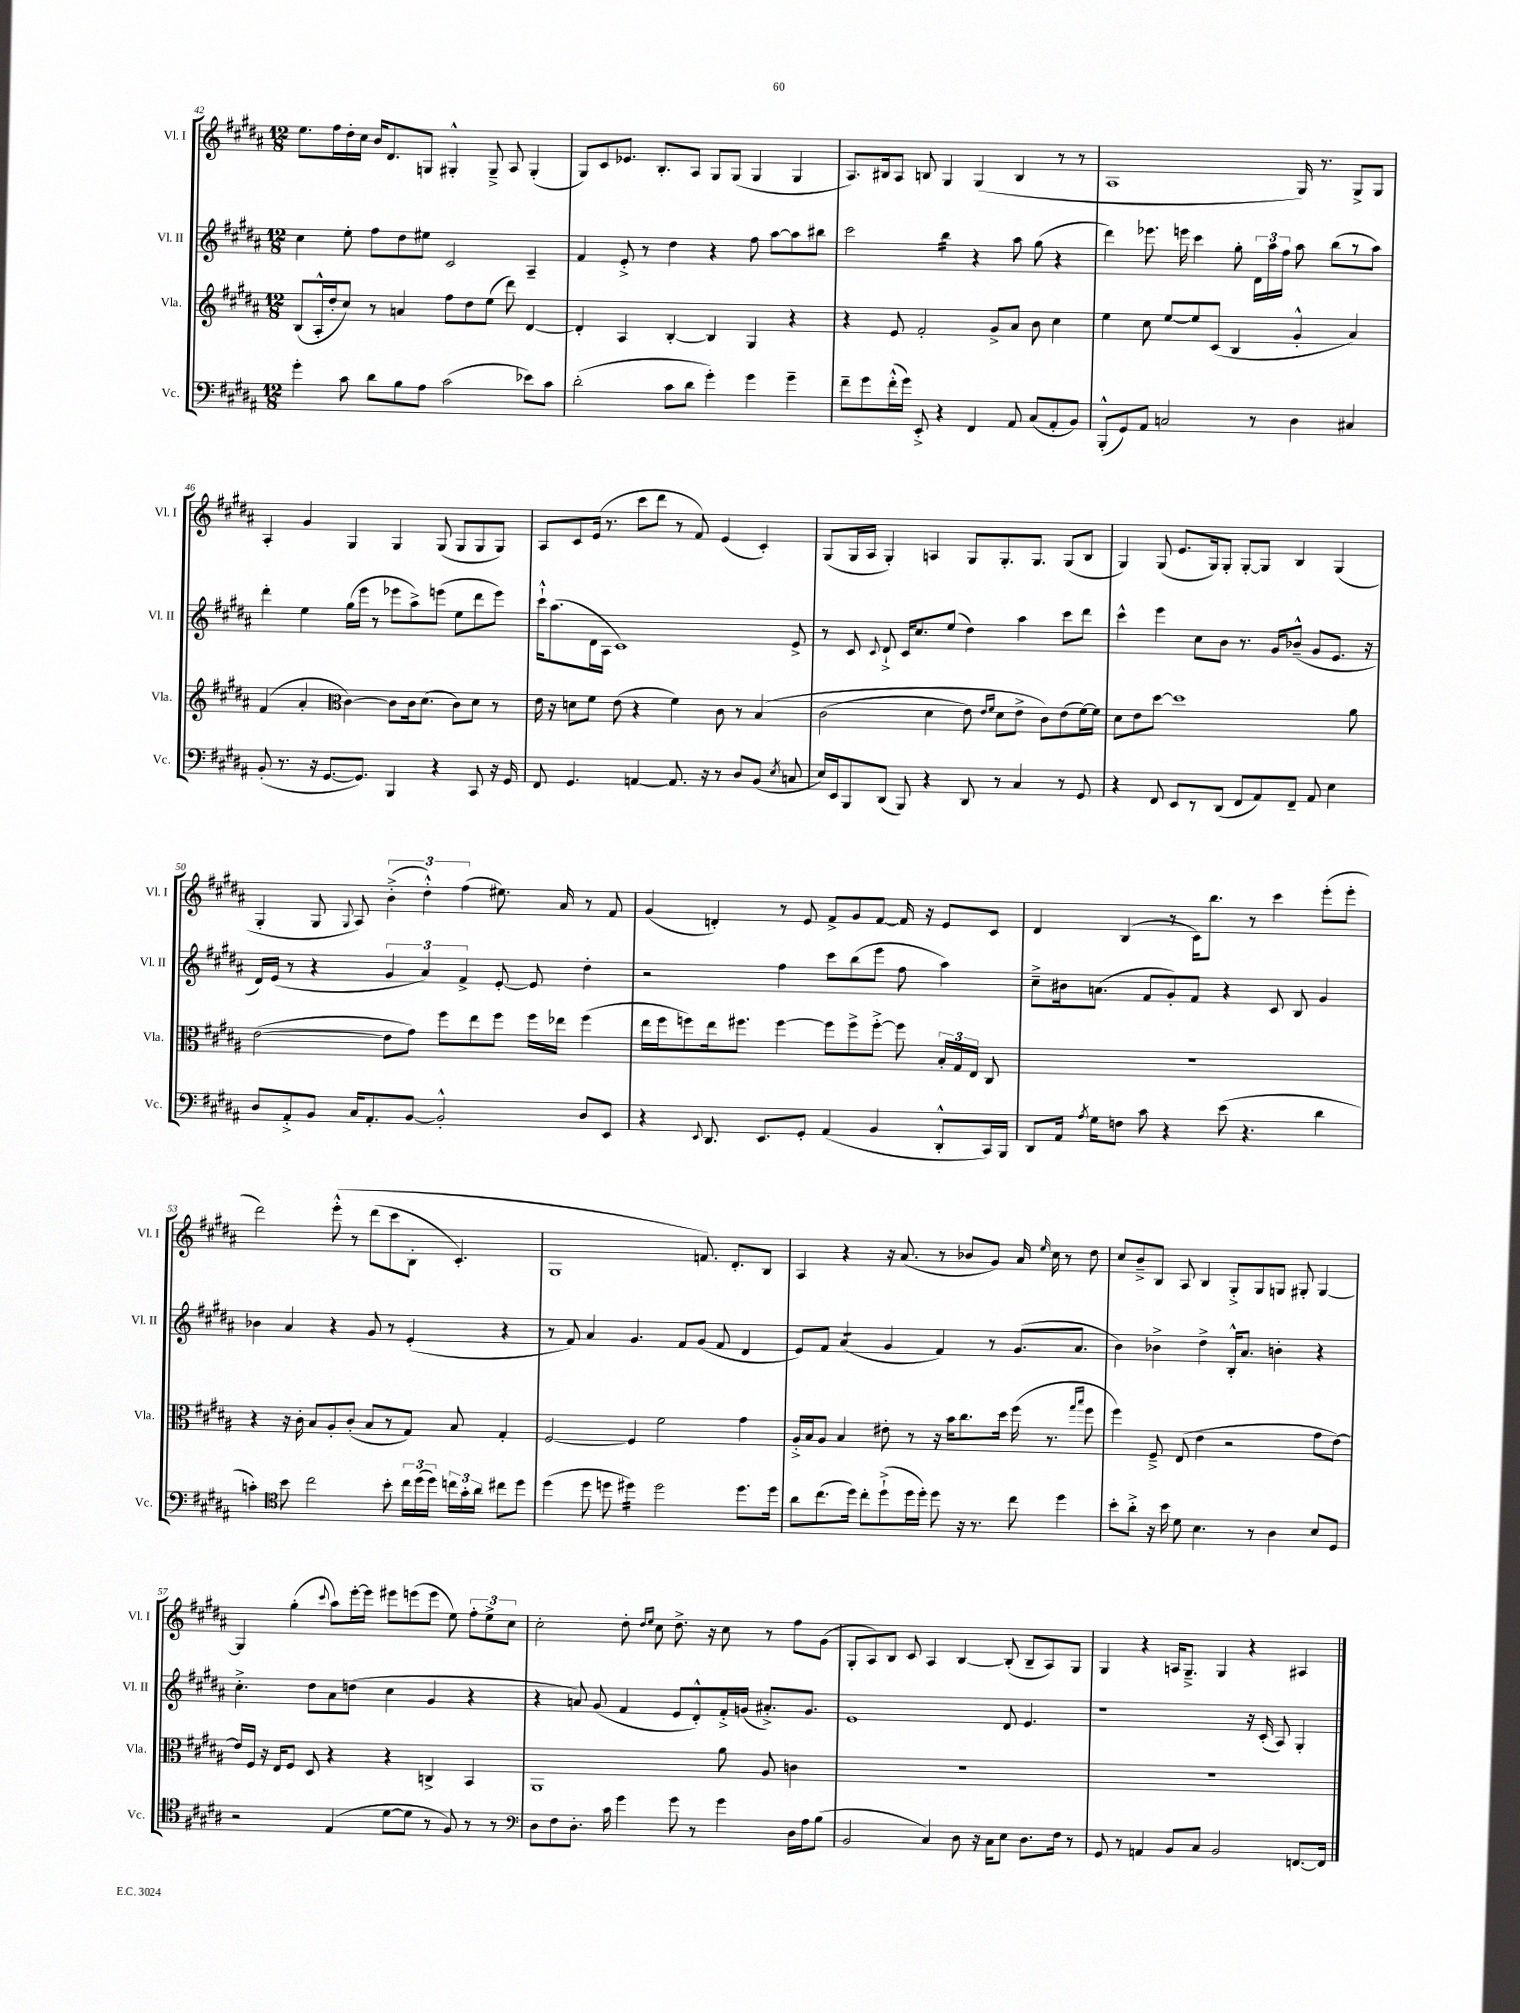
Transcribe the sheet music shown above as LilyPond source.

<<
\new StaffGroup <<
\new Staff = "s0" \with { instrumentName = "Vl. I" shortInstrumentName = "Vl. I" } {
    \clef treble \key b \major \numericTimeSignature \time 12/8
    \autoBeamOff e''8.[ fis''16 dis''16-. cis''16] b'16[ dis'8. g8] gis4-.-^ gis8---> ais8 gis4-.( |
    gis8[) cis'8 ees'8.] b8.[-. ais8] gis8[ gis8]( gis4 gis4 |
    ais8.[) bis16 ais8] b8 gis4 gis4( b4 r8 r8 |
    ais1 gis16) r8. gis8[-> gis8] |
    ais4-. gis'4 gis4 gis4 gis8( gis8[ gis8 gis8]) |
    ais8[ cis'8 e'16]( r8. cis'''8[ dis'''8] r8 fis'8) e'4( cis'4-.) |
    gis8[( gis16 ais16] gis4-.) a4 gis8[ gis8.-. gis8.] gis8[( b8] |
    gis4) gis8( e'8.[ gis16) gis8]-. gis8[~-. gis8] b4 gis4( |
    gis4-. gis8 \appoggiatura { gis8 } ais8) \tuplet 3/2 { b'4-.->( dis''4-.-^) fis''4( } eis''8.) ais'16 r8 fis'8 |
    gis'4( d'4-.) r8 e'8 fis'8[-> gis'8 fis'8]~ fis'16 r16 e'8[ cis'8] |
    dis'4 b4( r8 cis'16[) b''8.] r8 cis'''4 e'''8[-.( e'''8]-. |
    dis'''2) e'''8-.-^\( r8 dis'''8[( cis'''8 b8]-. cis'4.-.) |
    gis1 f'8.\) dis'8.[-. b8] |
    ais4 r4 r16 ais'8.( r8 bes'8[ gis'8]) ais'16 \grace { e''16 } cis''16 r8 dis''8 |
    cis''8[ b'8---> b8] ais8 b4 gis8[-.-> gis8 g8] gis8-. gis4~ |
    gis4 gis''4-.( \appoggiatura { cis'''8 } ais''8[) e'''16~-. e'''16] eis'''8[ e'''8( e'''8] e''8) \tuplet 3/2 { fis''8[-. e''8-> cis''8] } |
    cis''2-. dis''8-. \grace { dis''16[ e''16] } cis''8 dis''8.-> r16 cis''8 r8 fis''8[ gis'8]( |
    gis8[-. ais8) b8] cis'8 ais4 b4~ b8-.( b8[-- ais8) gis8] |
    gis4 r4 a16[ gis8.]---> gis4 r4 ais4 \bar "|." |
}
\new Staff = "s1" \with { instrumentName = "Vl. II" shortInstrumentName = "Vl. II" } {
    \clef treble \key b \major \numericTimeSignature \time 12/8
    \autoBeamOff cis''4 e''8-. fis''8[ dis''8 eis''8] cis'2 ais4-- |
    fis'4 e'8-.-> r8 dis''4 r4 fis''8 ais''8[~ ais''8 bis''8] |
    cis'''2 b''4:16 r4 ais''8 gis''8( r4 |
    dis'''4) ees'''8. e'''16 cis'''4 gis''8-. \tuplet 3/2 { dis'16[ ais''16 fis''16] } ais''8 b''8[( r8 ais''8]) |
    dis'''4-. e''4 gis''16[( e'''16] r8 ees'''8[ ais''8->) e'''8]( e''8[ dis'''8 e'''8]) |
    cis'''16[-!-^ ais''8.( dis'16 ais16] cis'1) e'8-> |
    r8 cis'8 \appoggiatura { cis'8 } dis'8-!-> cis'16[ cis''8. e''8]( dis''4) ais''4 cis'''8[ dis'''8] |
    cis'''4-^ e'''4 cis''8[ b'8] r8. gis'16[ bes'8]---^( gis'8[ e'8.] r16 |
    dis'16[) e'16]( r8 r4 \tuplet 3/2 { gis'4 ais'4) fis'4-> } e'8~-. e'8 dis''4-. |
    r2 fis''4 cis'''8[ b''8( e'''8] fis''8 ais''4) |
    cis''8[---> bis'16 a'8.]( fis'8[ gis'8-.) fis'8] r4 cis'8 b8 gis'4 |
    bes'4 ais'4 r4 gis'8 r8 e'4-.( r4 |
    r8 fis'8) ais'4 gis'4. fis'8[ gis'8]( fis'8 dis'4 |
    e'8[) fis'8] ais'4:8( gis'4 fis'4) r8 gis'8.[( ais'8.] |
    b'4) bes'4-> dis''4-> b16[-.-^ ais'8.] b'4-. r4 |
    cis''4.-.-> dis''8[ ais'8 d''8]( cis''4 gis'4 r4 |
    r4 a'8) gis'8( fis'4 e'8[ dis'8-.-^) fis'16-.-> g'16]( ais'8.[-.->) g'8.] |
    e'1 dis'8 e'4. |
    r1 r16 cis'16-.( ais8) gis4-. \bar "|." |
}
\new Staff = "s2" \with { instrumentName = "Vla." shortInstrumentName = "Vla." } {
    \clef treble \key b \major \numericTimeSignature \time 12/8
    \autoBeamOff b8[( ais16-.-^ dis''16-. cis''8]) r8 a'4 fis''8[ dis''8 e''8]( dis'''8) dis'4~ |
    dis'4-. ais4 b4~-. b4 gis4 r4 |
    r4 e'8 fis'2-. gis'8[-> ais'8] b'8 cis''4 |
    e''4 cis''8 e''8[~ e''8 cis'8]( b4 gis'4-.-^ ais'4) |
    fis'4( ais'4-. \clef alto cis'4~) cis'8[ cis'16 dis'8.]( cis'8[) dis'8] r8 |
    e'16 r16 d'8[ fis'8] e'8( r4 fis'4) cis'8 r8 b4\( |
    cis'2( dis'4 e'8) \grace { e'16[ fis'16] } dis'8[ e'8]-> cis'8[\) e'8( fis'16~) fis'16] |
    dis'8[ e'8 dis''8]~ dis''1 ais'8 |
    e'2~( e'8[ gis'8]) fis''8[ e''8 fis''8] fis''16[ ees''16] fis''4( |
    e''16[ fis''16 f''8) e''16 fis''8.] fis''4~ fis''8[ fis''8-> fis''8]~-.-> fis''8 \tuplet 3/2 { b16[-. gis16 e16] } cis8 |
    R1. |
    r4 r16 cis'16-. b8[ ais8-. cis'8]-.( b8[ r8 gis8]) b8 gis4-. |
    fis2~ fis4 fis'2 gis'4 |
    ais16[-.-> b16 ais8] b4 eis'8-. r8 r16 b'16[ cis''8. dis''16] fis''16( r8. \grace { gis''16[ b''16] } fis''8 |
    fis''4) fis8---> e8( e'4 r2 gis'8[ e'8]~) |
    e'16[ fis16] r16 e16[ fis8] dis8 r4 r4 c4-> b,4 |
    ais,1 ais'8 ais8 c'4 |
    R1. |
    R1. \bar "|." |
}
\new Staff = "s3" \with { instrumentName = "Vc." shortInstrumentName = "Vc." } {
    \clef bass \key b \major \numericTimeSignature \time 12/8
    \autoBeamOff gis'4-. cis'8 dis'8[ b8 ais8] cis'2( ees'8[) cis'8] |
    dis'2-.( cis'8[ dis'8] gis'4-.) gis'4 gis'4-- |
    fis'8[-- gis'8 fis'16-.-^( gis'16]) e,8-.-> r4 fis,4 ais,8 cis8[( ais,8-. b,8]) |
    b,,8[-.-^( gis,8) ais,8] c2 r8 dis4 cis4 |
    b,8-.( r8. r16 gis,8.[~ gis,8.]) b,,4 r4 cis,8 r16 gis,16 |
    fis,8 gis,4. a,4~ a,8. r16 r8 dis8[ b,8]( \acciaccatura { e8 } c8 |
    e16[) e,16 b,,8 dis,8]( b,,8) r4 dis,8 r8 cis4 r8 gis,8 |
    r4 fis,8 e,8[ r8 dis,8]( fis,8[ ais,8) fis,8]-- ais,8 e4 |
    dis8[ ais,8-.-> b,8] cis16[ ais,8.-. b,8]~ b,2-.-^ dis8[ e,8] |
    r4 \appoggiatura { e,8 } dis,8. e,8.[ gis,8]-. ais,4( b,4 dis,8[-.-^ cis,16) b,,16] |
    dis,8[ ais,16] \acciaccatura { ais8 } gis16[ f8] cis'8 r4 e'8( r4. dis'4 |
    c'4-.) \clef tenor b'8 cis''2 b'8-. \tuplet 3/2 { cis''16[ dis''16( dis''16]) } \tuplet 3/2 { c''16[ gis'16-. ais'16] } cis''8[ dis''8] |
    dis''4( dis''8 d''8 dis''4:16) dis''2 dis''8.[ dis''16] |
    ais'8[ cis''8.( dis''16]) cis''8[-. dis''8-!->( dis''16 dis''16]-.) dis''8 r16 r8. cis''8 dis''4 |
    b'8[-. ais'8]-.-> r16 b'16 dis'8 b4. r8 ais4 b8[ dis8] |
    r2 e4( dis'8[~ dis'8] r8 fis8) r8 r8 |
    \clef bass dis8[ fis8 dis8.]-. cis'16 gis'4 gis'8 r8 gis'4 dis16[ ais16 b8]( |
    b,2 cis4) dis8 r16 cis16[ e8] dis8.[ fis16] r8 |
    gis,8 r8 a,4 b,8[ cis8] b,2 f,8.[~ f,16] \bar "|." |
}
>>
>>
\layout { \context { \Score currentBarNumber = #42 } }
